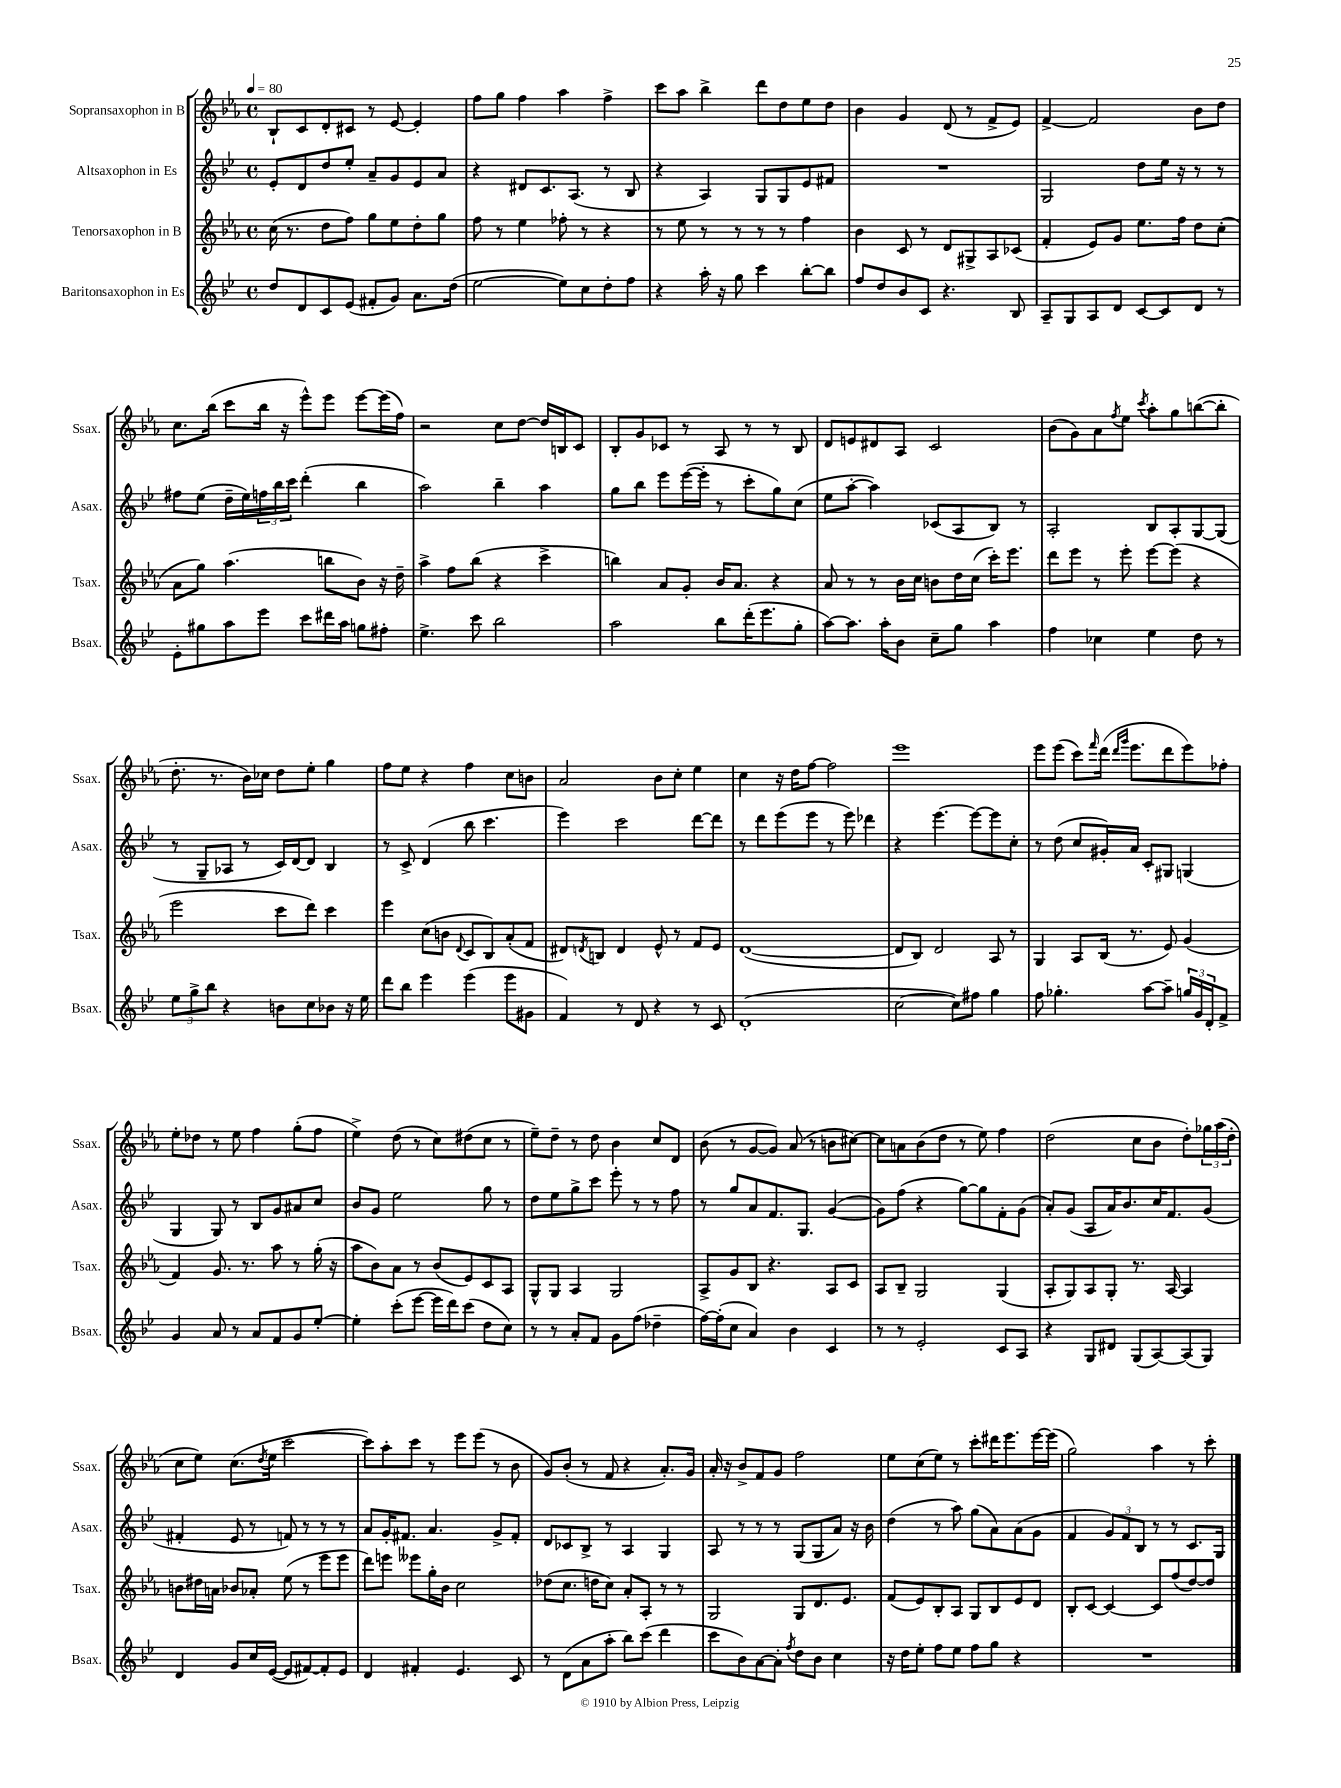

**kern	**kern	**kern	**kern
*staff4	*staff3	*staff2	*staff1
*clefG2	*clefG2	*clefG2	*clefG2
*k[b-e-]	*k[b-e-a-]	*k[b-e-]	*k[b-e-a-]
*M4/4	*M4/4	*M4/4	*M4/4
*met(c)	*met(c)	*met(c)	*met(c)
*MM80	*MM80	*MM80	*MM80
8dd	(16cc	8e-'	8B-`
.	8.r	.	.
8d	.	8d	8c
8c	8dd	8dd	8d'
(8e-	8ff)	8ee-'	8c#
8f#'	8gg	8a~	8r
8g)	8ee-	8g	[8e-
8.a	8dd'	8e-	4e-']
.	8gg	8a	.
(16dd	.	.	.
=	=	=	=
[2ee-	8ff	4r	8ff
.	8r	.	8gg
.	4ee-	8d#	4ff
.	.	8.c	.
8ee-])	8ff-'	.	4aa-
.	.	(8.A	.
8cc	8r	.	.
8dd'	4r	8r	4ff^
8ff	.	8B-	.
=	=	=	=
4r	8r	4r	8ccc
.	8ee-	.	8aa-
16aa'	8r	4A)	4bb-^
16r	.	.	.
8gg	8r	.	.
4ccc	8r	8G	8ddd
.	8r	8G	8dd
[8bb-'	4ff	8e-	8ee-
8bb-]	.	8f#	8dd
=	=	=	=
8ff	4b-	1r	4b-
8dd	.	.	.
8b-	8c	.	4g
8c	8r	.	.
4.r	8d	.	(8d
.	8G#^	.	8r
.	8A-	.	8f^
8B-	(8c-	.	8e-)
=	=	=	=
8A~	4f'	2G	[4f^
8G	.	.	.
8A	8e-)	.	2f]
8d	8g	.	.
[8c	8.ee-	8dd	.
8c]	.	16ee-	.
.	16ff	16r	.
8d	8dd	8r	8b-
8r	(8cc'	8r	8dd
=	=	=	=
8e-'	8a-	8ff#	8.cc
8gg#	8gg)	(8ee-	.
.	.	.	(16bb-
8aa	(4.aa-	16dd~	8ccc
.	.	16ee-)	.
8eee-	.	24ff	16bb-
.	.	24bb-	.
.	.	.	16r
.	.	24ccc	.
8ccc	.	(4ddd'	8eee-^^)
16ddd#	8bb	.	8eee-
16aa	.	.	.
8gg	8b-)	4bb-	[8eee-
8ff#'	16r	.	(16eee-]
.	16dd~	.	16ff)
=	=	=	=
4.ee-^	4aa-^	2aa)	2r
.	8ff	.	.
8ccc	(8bb-	.	.
2bb-	4r	4bb-~	8cc
.	.	.	[8dd
.	4ccc^	4aa	16dd]
.	.	.	16B
.	.	.	8c
=	=	=	=
2aa	4bb)	8gg	8B-'
.	.	8bb-	8g
.	8a-	8eee-	8c-
.	8g'	([16eee-	8r
.	.	16eee-']	.
8bb-	16b-	8r	8A-
.	8.a-	.	.
(16ddd'	.	8ccc'	8r
8.eee-	.	.	.
.	4r	8gg)	8r
8gg'	.	(8cc	8B-
=	=	=	=
[8aa)	8a-	8ee-	8d
8.aa]	8r	[8aa'	8e
.	8r	4aa])	8d#
16aa'	.	.	.
8b-	16b-	.	8A-
.	16cc	.	.
8cc~	8b	(8c-	2c
8gg	16dd	8A	.
.	(16cc	.	.
4aa	16ccc')	8B-)	.
.	8.eee-	.	.
.	.	8r	.
=	=	=	=
4ff	8ddd	2A'	(8b-
.	8eee-	.	8g)
4cc-	8r	.	8a-
.	.	.	8qff
.	8eee-'	.	8ee-
.	.	.	8qccc
4ee-	[8eee-	8B-	8aa-'
.	(8eee-]	8A'	8gg
8dd	4r	[8G	([8bb
8r	.	(8G]	8bb']
=	=	=	=
12ee-	2eee-	8r	8.dd'
12gg^	.	.	.
.	.	8G~	.
12bb-	.	.	.
.	.	.	8.r
4r	.	8A-	.
.	.	8r	16b-)
.	.	.	16cc-
8b	8ccc	16c)	8dd
.	.	[16d	.
8cc	8ddd)	8d]	8ee-'
8b-	4ccc	4B-	4gg
16r	.	.	.
16ee-	.	.	.
=	=	=	=
8ddd	4eee-	8r	8ff
8bb-	.	8c^	8ee-
4eee-	(8cc	(4d	4r
.	8b	.	.
.	8qqd	.	.
(4eee-	8c	8bb-	4ff
.	8B-)	4.ccc	.
8eee-	(8a-'	.	8cc
8g#	8f	.	8b
=	=	=	=
4f)	8d#)	4eee-)	2a-
.	8qd	.	.
.	8B	.	.
8r	4d	2ccc	.
8d	.	.	.
4r	8e-^^	.	8b-
.	8r	.	8cc'
8r	8f	[8ddd	4ee-
8c	8e-	8ddd]	.
=	=	=	=
(1d'	([1d	8r	4cc
.	.	8ddd	.
.	.	(8eee-	16r
.	.	.	16dd
.	.	8eee-	[8ff
.	.	8r	2ff]
.	.	8eee-)	.
.	.	4ddd-	.
=	=	=	=
[2cc	8d]	4r	1eee-
.	8B-)	.	.
.	2d	[4.eee-	.
8cc])	.	.	.
8ff#	.	8eee-_	.
4gg	8A-	8eee-]	.
.	8r	8cc'	.
=	=	=	=
8ff	4G	8r	8eee-
4.gg-'	.	(8dd	(8eee-
.	8A-	8cc	8ccc)
.	.	.	16qqfff
.	(16B-	16g#')	(16ddd
.	.	.	16qqddd
.	.	.	16qqggg
.	8.r	16a	8.eee-
[8aa	.	8c'	.
8aa~]	8e-)	8G#	8ddd
24gg	(4g	(4G	8eee-)
24g	.	.	.
24d'	.	.	.
8f^	.	.	8ff-'
=	=	=	=
4g	4f)	4G	8ee-'
.	.	.	8dd-
8a	8.g	8G)	8r
8r	.	8r	8ee-
.	8.r	.	.
8a	.	8B-	4ff
8f	8aa-	8g	.
8g	8r	8a#	(8gg'
[8ee-'	(16gg'	8cc	8ff
.	16r	.	.
=	=	=	=
4ee-']	8aa-	8b-	4ee-^)
.	8b-)	8g	.
(8ccc'	8a-	2ee-	(8dd
[8eee-	8r	.	8r
16eee-]	(8b-	.	8cc)
16ddd)	.	.	.
(8ccc	8e-)	.	(8dd#
8dd	8c	8gg	8cc
8cc)	8A-	8r	8r
=	=	=	=
8r	8G^^	8dd	8ee-~)
8r	8G	8ee-	8dd~
8a'	4A-	8gg^	8r
8f	.	8ccc	8dd
8g	2G	8eee-'	4b-
(8ff	.	8r	.
4dd-~	.	8r	8cc
.	.	8ff	8d
=	=	=	=
[16ff)	8A-^	8r	(8b-
(16ff']	.	.	.
8cc	8g	8gg	8r
4a)	8B-	8a	[8g
.	4.r	8.f	8g])
4b-	.	.	(8a-
.	.	8.G	.
.	.	.	8r
4c	8A-	([4g	8b
.	8c	.	[8cc#)
=	=	=	=
8r	8A-	8g])	8cc#]
8r	8B-~	(8ff	8a
2e-'	2G	4r	(8b-
.	.	.	8dd
.	.	[8gg)	8r
.	.	8gg]	8ee-)
8c	(4G	8f'	4ff
8A	.	(8g	.
=	=	=	=
4r	8A-'	8a')	(2dd
.	8G)	(8g	.
8G	8A-	8A	.
8d#	8G'	16a)	.
.	.	8.b-	.
(8G	8.r	.	8cc
[8A)	.	16cc	8b-
.	[16A-	8.f	.
(8A]	4A-]	.	8dd')
8G)	.	(8g	24gg-
.	.	.	(24aa-
.	.	.	24dd'
=	=	=	=
4d	8b	4f#'	8cc
.	16dd#	.	8ee-)
.	16a	.	.
8g	8b-	8e-	(8.cc
16cc	8a-'	8r	.
.	.	.	8qdd
([16e-	.	.	16ee-
8e-]	(8ee-	8f)	[2ccc
[8f#)	8r	8r	.
8f#']	8eee-	8r	.
8e-	8eee-	8r	.
=	=	=	=
4d	8ddd)	8a	8ccc])
.	8eee	16g'	8aa-'
.	.	8.f#	.
4f#'	8eee--	.	8ccc
.	16gg'	4.a	8r
.	16b-	.	.
4.e-	2cc	.	8eee-
.	.	.	(8eee-
.	.	8g^	8r
8c	.	8f#'	8b-
=	=	=	=
8r	(8dd-	8d	8g)
(8d	8.cc	8c-	(8b-'
8a	.	8B-^	8r
.	16dd	.	.
8aa'	8cc)	8r	8f
8bb-)	8a-'	4A	4r
(8ccc	8A-'	.	.
4ddd	8r	4G	8.a-')
.	8r	.	.
.	.	.	16g
=	=	=	=
8ccc	2G	8A	16a-'
.	.	.	16r
8b-)	.	8r	8b-^
[8a	.	8r	8f
8a']	.	8r	8g
8qff	.	.	.
8dd	8G	(8G	2ff
8b-	8.d	8G	.
4cc	.	8a)	.
.	8.e-	.	.
.	.	16r	.
.	.	16b-	.
=	=	=	=
16r	(8f	(4dd	8ee-
16dd	.	.	.
8ee-'	8e-)	.	(8cc
8ff	8B-'	8r	8ee-)
8ee-	8A-	8aa)	8r
8ff	8G	(8gg	8ccc'
8gg	8B-	8a)	16ddd#
.	.	.	8.eee-
4r	8e-	(8a	.
.	8d	8g	[16eee-
.	.	.	(16eee-]
=	=	=	=
1r	8B-'	4f	2gg)
.	[8c	.	.
.	4c_	12g)	.
.	.	12f	.
.	.	12B-	.
.	8c]	8r	4aa-
.	(8ff	8r	.
.	[8dd)	8.c	8r
.	8dd]	.	8ccc'
.	.	16G	.
==	==	==	==
*-	*-	*-	*-
